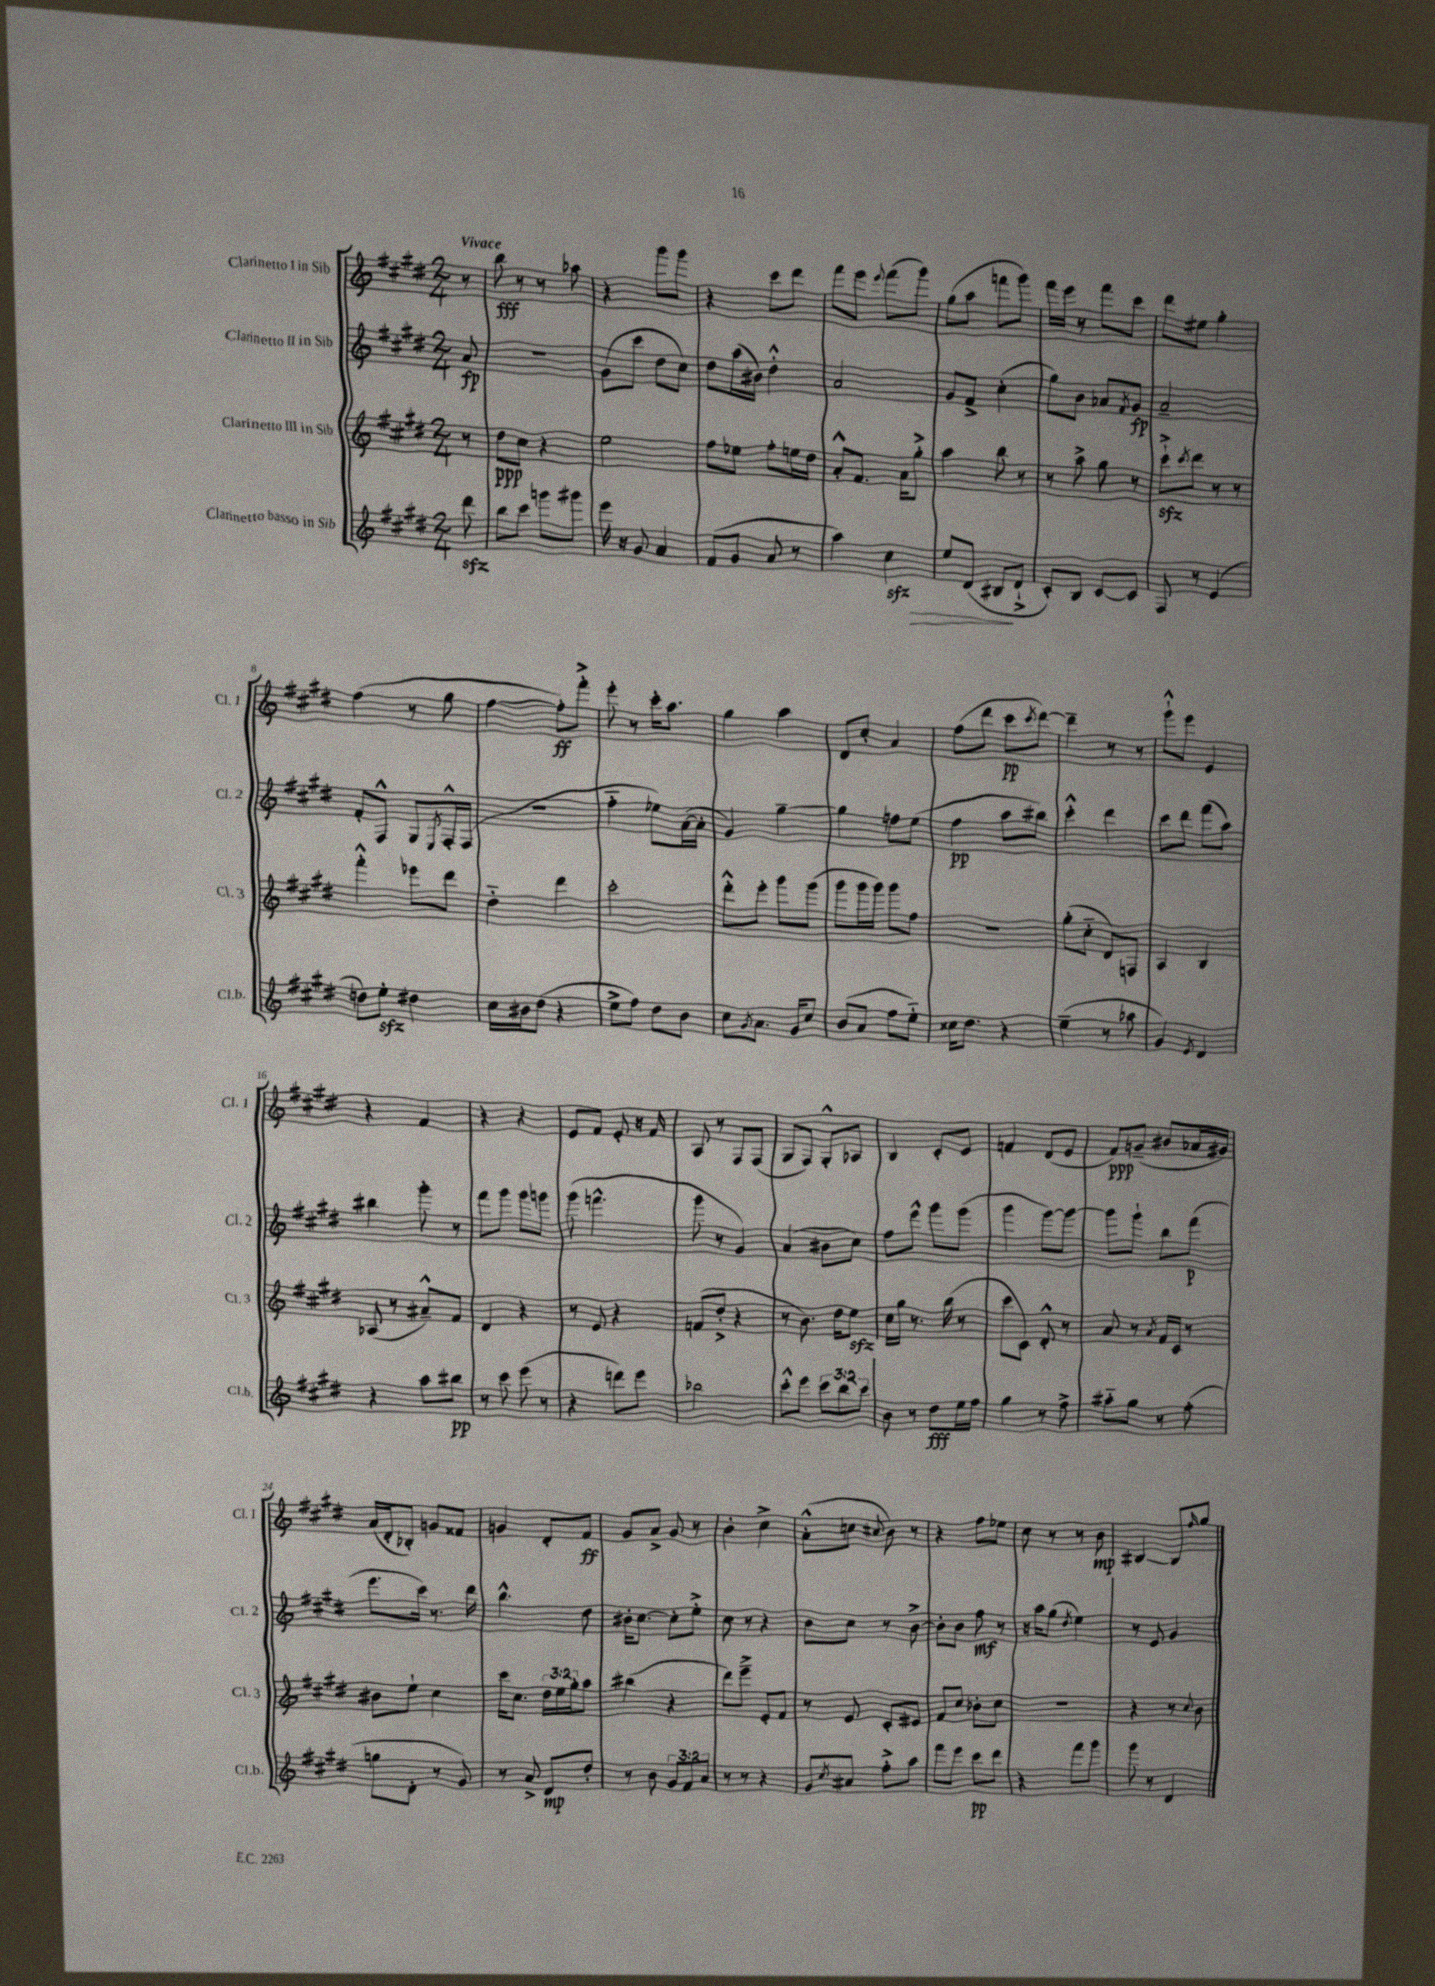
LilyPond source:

<<
\new StaffGroup <<
\new Staff = "s0" \with { instrumentName = "Clarinetto I in Sib" shortInstrumentName = "Cl. 1" } {
    \clef treble \key e \major \numericTimeSignature \time 2/4 \partial 8 \tempo "Vivace"
    r8 |
    b''8\fff r8 r8 aes''8 |
    r4 gis'''8 gis'''8 |
    r4 cis'''8 dis'''8 |
    fis'''8 e'''8 \appoggiatura { e'''8 } fis'''8( gis'''8) |
    gis''8( a''8 f'''8 gis'''8) |
    fis'''16 e'''16 r8 fis'''8 cis'''8 |
    dis'''8 eis''8 gis''4-. |
    fis''4( r8 gis''8 |
    fis''4~ fis''8-.\ff) fis'''8-.-> |
    e'''8-. r8 cis'''16-. a''8. |
    gis''4 a''4 |
    dis'8 cis''8-. a'4 |
    fis''8( dis'''8 cis'''8\pp \acciaccatura { cis'''8 } dis'''8~) |
    dis'''4-- r8 r8 |
    gis'''8-!-^ e'''8 e'4 |
    r4 fis'4 |
    r4 r4 |
    e'8 fis'8 e'8-. r16 fis'16 |
    a8 r8 fis8 fis8( |
    gis8 fis8) gis8-.-^ aes8 |
    b4 cis'8-. e'8 |
    f'4 dis'8( e'8 |
    fis'8\ppp) g'8--( bis'8 aes'16 gis'16) |
    a'16( dis'16-. bes8-.) g'8 fisis'8 |
    g'4 dis'8-. fis'8\ff |
    gis'8 a'8-> gis'8 r8 |
    b'4-. cis''4-> |
    a'8-.-^( c''8 \appoggiatura { cis''8 } b'8) r8 |
    r4 fis''8 ees''8 |
    cis''8 r8 r8 b'8\mp |
    bis4~ bis8 \grace { fis''16 } gis''8 \bar "|." |
}
\new Staff = "s1" \with { instrumentName = "Clarinetto II in Sib" shortInstrumentName = "Cl. 2" } {
    \clef treble \key e \major \numericTimeSignature \time 2/4 \partial 8
    a'8\fp |
    r2 |
    gis'8( cis'''8 dis''8 cis''8) |
    dis''8 a''16( bis'16) dis''4-.-^ |
    a'2 |
    gis'8 fis'8-> cis''4-.( |
    gis''8) b'8 aes'8 \acciaccatura { fis'8 } gis'8\fp |
    a'2-- |
    fis'8-. fis8-^ gis8 \acciaccatura { e8 } fis16-.-^ fis16( |
    R2 |
    fis''4-_ ees''8) a'16~( a'16-. |
    gis'4) gis''4~-- |
    gis''4 f''8 e''8( |
    fis''4\pp a''8 bis''8) |
    cis'''4-.-^ dis'''4 |
    cis'''8 dis'''8 fis'''8( a''8) |
    bis''4 gis'''8-. r8 |
    fis'''8 gis'''8 gis'''8 g'''8 |
    gis'''8( f'''4.-^ |
    gis'''8 r8 gis'4) |
    a'4( bis'8 cis''8) |
    fis''8 e'''8-^ gis'''8 gis'''8( |
    gis'''4 gis'''8~) gis'''8~ |
    gis'''8 gis'''8-! b''8 fis'''8\p( |
    e'''8. cis'''16) r8. dis'''16 |
    b''4.-^ dis''8 |
    bis'16-. cis''8.~ cis''8-. e''8-.-> |
    cis''8 r8 r4 |
    b'8 cis''8 r8 b'8~-> |
    b'8-. b'8 fis''8\mf r8 |
    r16 a''16 gis''8( \acciaccatura { dis''8 } e''4) |
    r8 e'8 gis'4 \bar "|." |
}
\new Staff = "s2" \with { instrumentName = "Clarinetto III in Sib" shortInstrumentName = "Cl. 3" } {
    \clef treble \key e \major \numericTimeSignature \time 2/4 \override Staff.TupletNumber.text = #tuplet-number::calc-fraction-text \partial 8
    r8 |
    dis''8\ppp cis''8 r4 |
    e''2 |
    fis''8 ees''8 fis''8-. e''16 dis''16 |
    a'8-.-^ fis'8. a'16 gis''8-.-> |
    a''4 b''8 r8 |
    r8 a''8-> gis''8 r8 |
    cis'''8-!->\sfz \acciaccatura { cis'''8 } dis'''8 r8 r8 |
    fis'''4-.-^ ees'''8 dis'''8 |
    dis''4-_ dis'''4 |
    cis'''2-. |
    dis'''8-.-^ e'''8-. gis'''8 gis'''8( |
    gis'''8 gis'''16 gis'''16) gis'''8 fis''8 |
    R2 |
    gis''8-.( cis''8-_ dis'8) f8 |
    a4 b4 |
    aes8( r8 ais'8---^) fis'8 |
    dis'4 r4 |
    r8 e'8 r4 |
    f'8( dis''8-.-> r4 |
    r8 b'8.) dis''16 e''8\sfz |
    cis''16 gis''16 r8. b''16( r8 |
    cis'''8 cis'8) dis'8-.-^ r8 |
    a'8 r8 \acciaccatura { a'8 } fis'16 cis'16 r8 |
    bis'8 e''8-! cis''4 |
    cis'''16 cis''8. \tuplet 3/2 { dis''16 e''16 gis''16-. } a''8 |
    bis''4( r4 |
    dis'''8) e'''8---> e'8-. fis'8 |
    r8 e'8 cis'8-. eis'8 |
    fis'8 cis''8 bes'8-. cis''8 |
    r2 |
    r4 r8 \appoggiatura { cis''8 } b'8 \bar "|." |
}
\new Staff = "s3" \with { instrumentName = "Clarinetto basso in Sib" shortInstrumentName = "Cl.b." } {
    \clef treble \key e \major \numericTimeSignature \time 2/4 \override Staff.TupletNumber.text = #tuplet-number::calc-fraction-text \partial 8
    dis'''8\sfz |
    b''8 cis'''8 g'''8 gis'''8 |
    e'''16 r16 gis'8 a'4 |
    fis'8( gis'8 a'8 r8 |
    a''4) cis''4\sfz\> |
    e''8 dis'8( bis8\! dis'8-!-> |
    cis'8-.) b8 cis'8~ cis'8 |
    fis8 r8 e'4( |
    d''8) e''8-.\sfz dis''4 |
    cis''16 bis'16 dis''8( r4 |
    e''8-> fis''8) dis''8 b'8 |
    cis''8 \acciaccatura { gis'8 } a'8. gis'16 cis''8 |
    b'8( a'8 fis''8 e''8-_) |
    cisis''16 dis''8. r4 |
    e''4--( r8 aes''8 |
    gis'4) \acciaccatura { e'8 } dis'4 |
    r4 a''8 bis''8\pp |
    r8 cis'''8 e'''8( r8 |
    r4 d'''8) e'''8 |
    bes''2 |
    cis'''8-.-^ e'''8 \tuplet 3/2 { cis'''8 b''8 cis'''8 } |
    b'8 r8 dis''8\fff e''16 fis''16 |
    gis''4 r8 fis''8-> |
    ais''8-_ gis''8 r8 fis''8-.( |
    g''8 dis'8-. r8 gis'8) |
    r8 a'8-> dis'8\mp dis''8-. |
    r8 b'8 \tuplet 3/2 { gis'8 fis'8 a'8 } |
    r8 r8 r4 |
    gis'8 \acciaccatura { cis''8 } ais'8 fis''8-.-> a''8 |
    fis'''8 e'''8 cis'''8\pp dis'''8 |
    r4 fis'''8 gis'''8 |
    gis'''8 r8 dis'4 \bar "|." |
}
>>
>>
